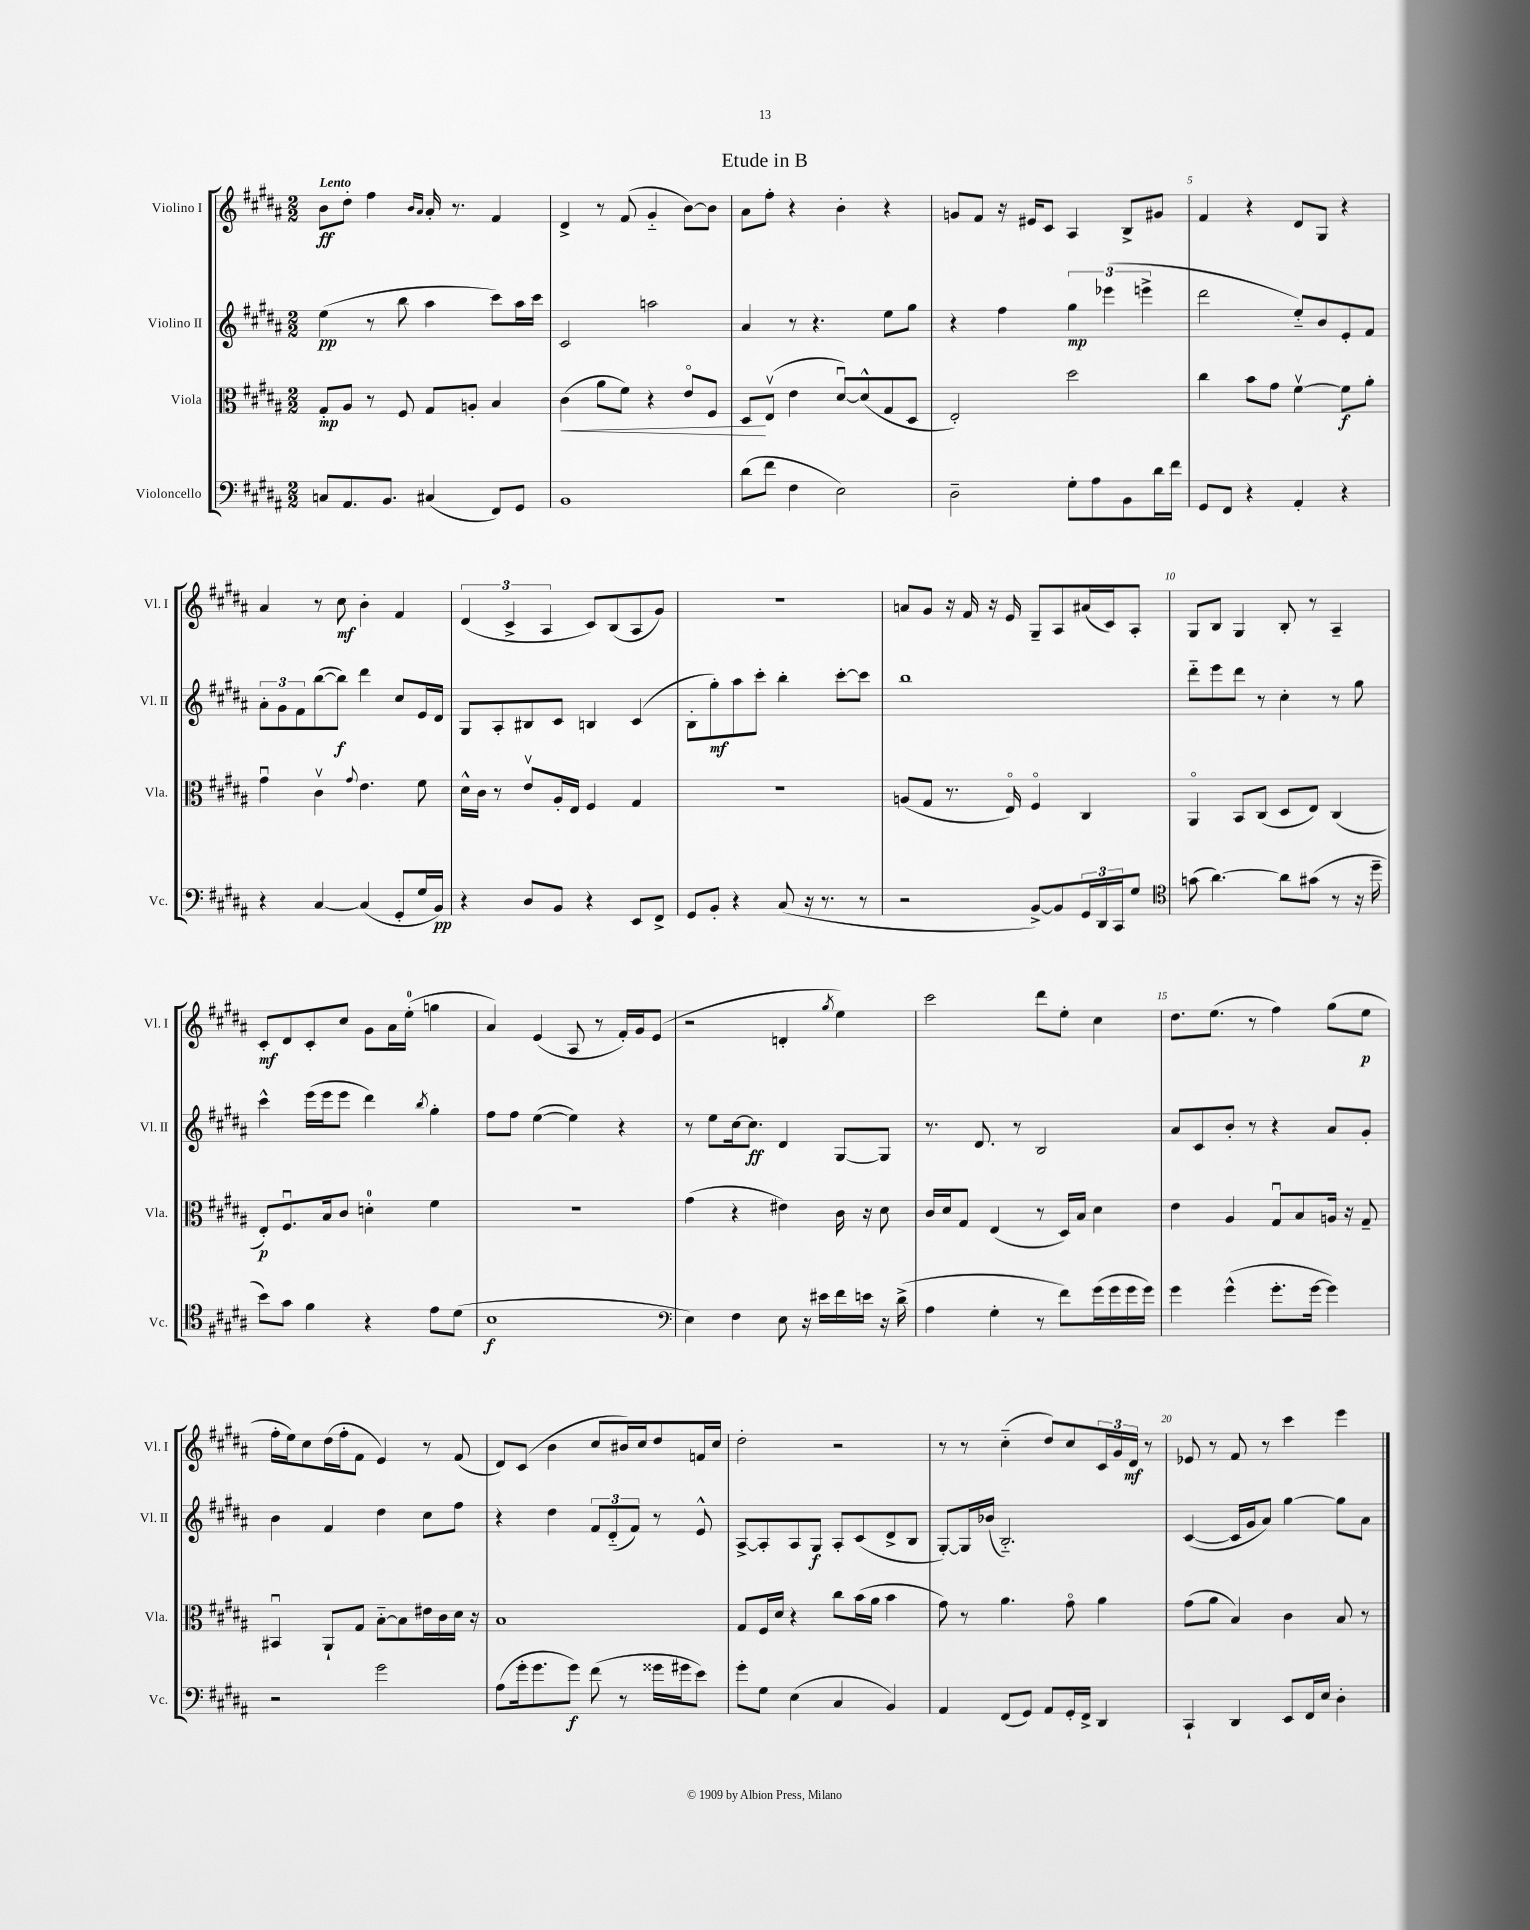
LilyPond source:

\header { title = "Etude in B" }
<<
\new StaffGroup <<
\new Staff = "s0" \with { instrumentName = "Violino I" shortInstrumentName = "Vl. I" } {
    \clef treble \key b \major \numericTimeSignature \time 2/2 \tempo "Lento"
    b'8\ff dis''8-. fis''4 \grace { b'16 ais'16 } ais'16-. r8. fis'4 |
    dis'4-> r8 fis'8( gis'4-_ b'8~) b'8 |
    ais'8 fis''8-. r4 b'4-. r4 |
    g'8 fis'8 r16 eis'16 cis'8 ais4 b8-> gis'8 |
    fis'4 r4 dis'8 gis8 r4 |
    ais'4 r8 cis''8\mf b'4-. fis'4 |
    \tuplet 3/2 { dis'4( cis'4-> ais4 } cis'8) b8( ais8 gis'8) |
    R1 |
    a'8 gis'8 r16 fis'16 r16 e'16 gis8-- ais8 ais'16( cis'16) ais8-. |
    gis8 b8 gis4 b8-. r8 ais4-- |
    cis'8-.\mf dis'8 cis'8-. cis''8 gis'8 ais'16 e''16-0-.( g''4 |
    ais'4) e'4( ais8 r8 fis'16-.) gis'16 e'8( |
    r2 d'4-. \acciaccatura { gis''8 } e''4) |
    cis'''2 dis'''8 e''8-. cis''4 |
    dis''8. e''8.( r8 fis''4) gis''8( e''8\p |
    fis''16-. e''16) cis''8 dis''16( fis''16-. fis'8 e'4) r8 fis'8( |
    dis'8) cis'8( b'4 cis''8 bis'16) cis''16 dis''8 f'16 cis''16 |
    dis''2-. r2 |
    r8 r8 cis''4-_( dis''8) cis''8 \tuplet 3/2 { cis'16 gis'16 dis'16\mf } r8 |
    ees'8 r8 fis'8 r8 cis'''4 e'''4 \bar "|." |
}
\new Staff = "s1" \with { instrumentName = "Violino II" shortInstrumentName = "Vl. II" } {
    \clef treble \key b \major \numericTimeSignature \time 2/2
    e''4\pp( r8 b''8 ais''4 cis'''8) ais''16 cis'''16 |
    cis'2 a''2 |
    ais'4 r8 r4. e''8 gis''8 |
    r4 fis''4 \tuplet 3/2 { gis''4\mp ees'''4( e'''4-> } |
    dis'''2 e''8-_) b'8 e'8-. fis'8 |
    \tuplet 3/2 { ais'8-. gis'8 fis'8 } b''8~( b''8\f) dis'''4 cis''8 e'16 dis'16 |
    gis8 ais8-. bis8 cis'8 b4 cis'4( |
    b8-. gis''8-.\mf) ais''8 cis'''8-. b''4-. cis'''8~-. cis'''8 |
    b''1 |
    dis'''8-_ e'''8 dis'''8 r8 cis''4-. r8 gis''8 |
    cis'''4-^ e'''16( e'''16 e'''8 dis'''4) \acciaccatura { b''8 } gis''4-. |
    fis''8 fis''8 e''4~( e''4) r4 |
    r8 e''8 cis''16~ cis''8.\ff dis'4 gis8~ gis8 |
    r8. dis'8. r8 b2 |
    ais'8 cis'8 b'8-. r8 r4 ais'8 gis'8-. |
    b'4 fis'4 dis''4 cis''8 fis''8 |
    r4 dis''4 \tuplet 3/2 { fis'8 dis'8-_( fis'8) } r8 e'8-^ |
    ais8~-> ais8-. ais8 gis8\f ais8-. cis'8( dis'8-> b8 |
    gis8~-.) gis16 bes'16( b2.-_) |
    cis'4~( cis'16 gis'16 ais'8) gis''4~ gis''8 ais'8 \bar "|." |
}
\new Staff = "s2" \with { instrumentName = "Viola" shortInstrumentName = "Vla." } {
    \clef alto \key b \major \numericTimeSignature \time 2/2
    gis8-.\mp ais8 r8 fis8 gis8 a8-. b4 |
    cis'4\<( ais'8 fis'8) r4 e'8\flageolet fis8 |
    dis8\! e8\upbow( e'4 dis'8~\downbow) dis'8-^( gis8 dis8 |
    e2-.) dis''2 |
    cis''4 b'8 gis'8 fis'4~\upbow fis'8\f ais'8-. |
    gis'4\downbow cis'4\upbow \appoggiatura { gis'8 } e'4. fis'8 |
    dis'16-^ cis'16 r8 e'8\upbow ais16-. e16 fis4 gis4 |
    r1 |
    a8( gis8 r8. e16\flageolet) fis4\flageolet cis4 |
    ais,4\flageolet b,8 cis8( dis8 e8) cis4( |
    e8-.\p) fis8.\downbow b16 cis'8 d'4-0-. fis'4 |
    r1 |
    gis'4( r4 eis'4) cis'16 r16 dis'8 |
    cis'16 dis'16 gis8 e4( r8 dis16) b16 dis'4 |
    e'4 ais4 gis8\downbow b8 a16 r16 gis8-- |
    bis,4\downbow ais,8-! gis8 b8~-_ b8 eis'16 cis'16 dis'16 r16 |
    b1 |
    gis8 fis16 dis'16 r4 cis''8 b'16( ais'16 b'4 |
    gis'8) r8 ais'4. gis'8\flageolet ais'4 |
    gis'8( ais'8 b4) cis'4 b8 r8 \bar "|." |
}
\new Staff = "s3" \with { instrumentName = "Violoncello" shortInstrumentName = "Vc." } {
    \clef bass \key b \major \numericTimeSignature \time 2/2
    c8 ais,8. b,8. cis4( fis,8) gis,8 |
    b,1 |
    dis'8( fis'8 fis4 e2) |
    dis2-- gis8-. ais8 b,8 dis'16 fis'16 |
    gis,8 fis,8 r4 ais,4-. r4 |
    r4 cis4~ cis4( gis,8-. gis16 b,16\pp) |
    r4 dis8 b,8 r4 e,8 fis,8-> |
    gis,8 b,8-. r4 cis8( r16 r8. r8 |
    r2 b,8~->) b,8 \tuplet 3/2 { gis,16 dis,16 cis,16 } gis8 |
    \clef tenor g'8( ais'4.~) ais'8 gis'8( r8 r16 dis''16-- |
    b'8) gis'8 fis'4 r4 e'8 dis'8( |
    b1\f |
    \clef bass e4) fis4 e8 r16 eis'16 fis'16 e'16 r16 dis'16->( |
    ais4 gis4-. r8 fis'8) gis'16( gis'16 gis'16 gis'16) |
    gis'4 gis'4-^( gis'8.-. gis'16~ gis'4) |
    r2 gis'2 |
    ais8( gis'16-. gis'8. gis'8\f) fis'8( r8 gisis'16 gis'16 e'8) |
    gis'8-. gis8 e4( cis4 b,4) |
    ais,4 fis,8( gis,8) ais,8 gis,16-. fis,16-> dis,4 |
    cis,4-! dis,4 e,8 fis,16 e16 dis4-. \bar "|." |
}
>>
>>
\layout { \context { \Score \override BarNumber.break-visibility = ##(#f #t #t) barNumberVisibility = #(every-nth-bar-number-visible 5) } }
